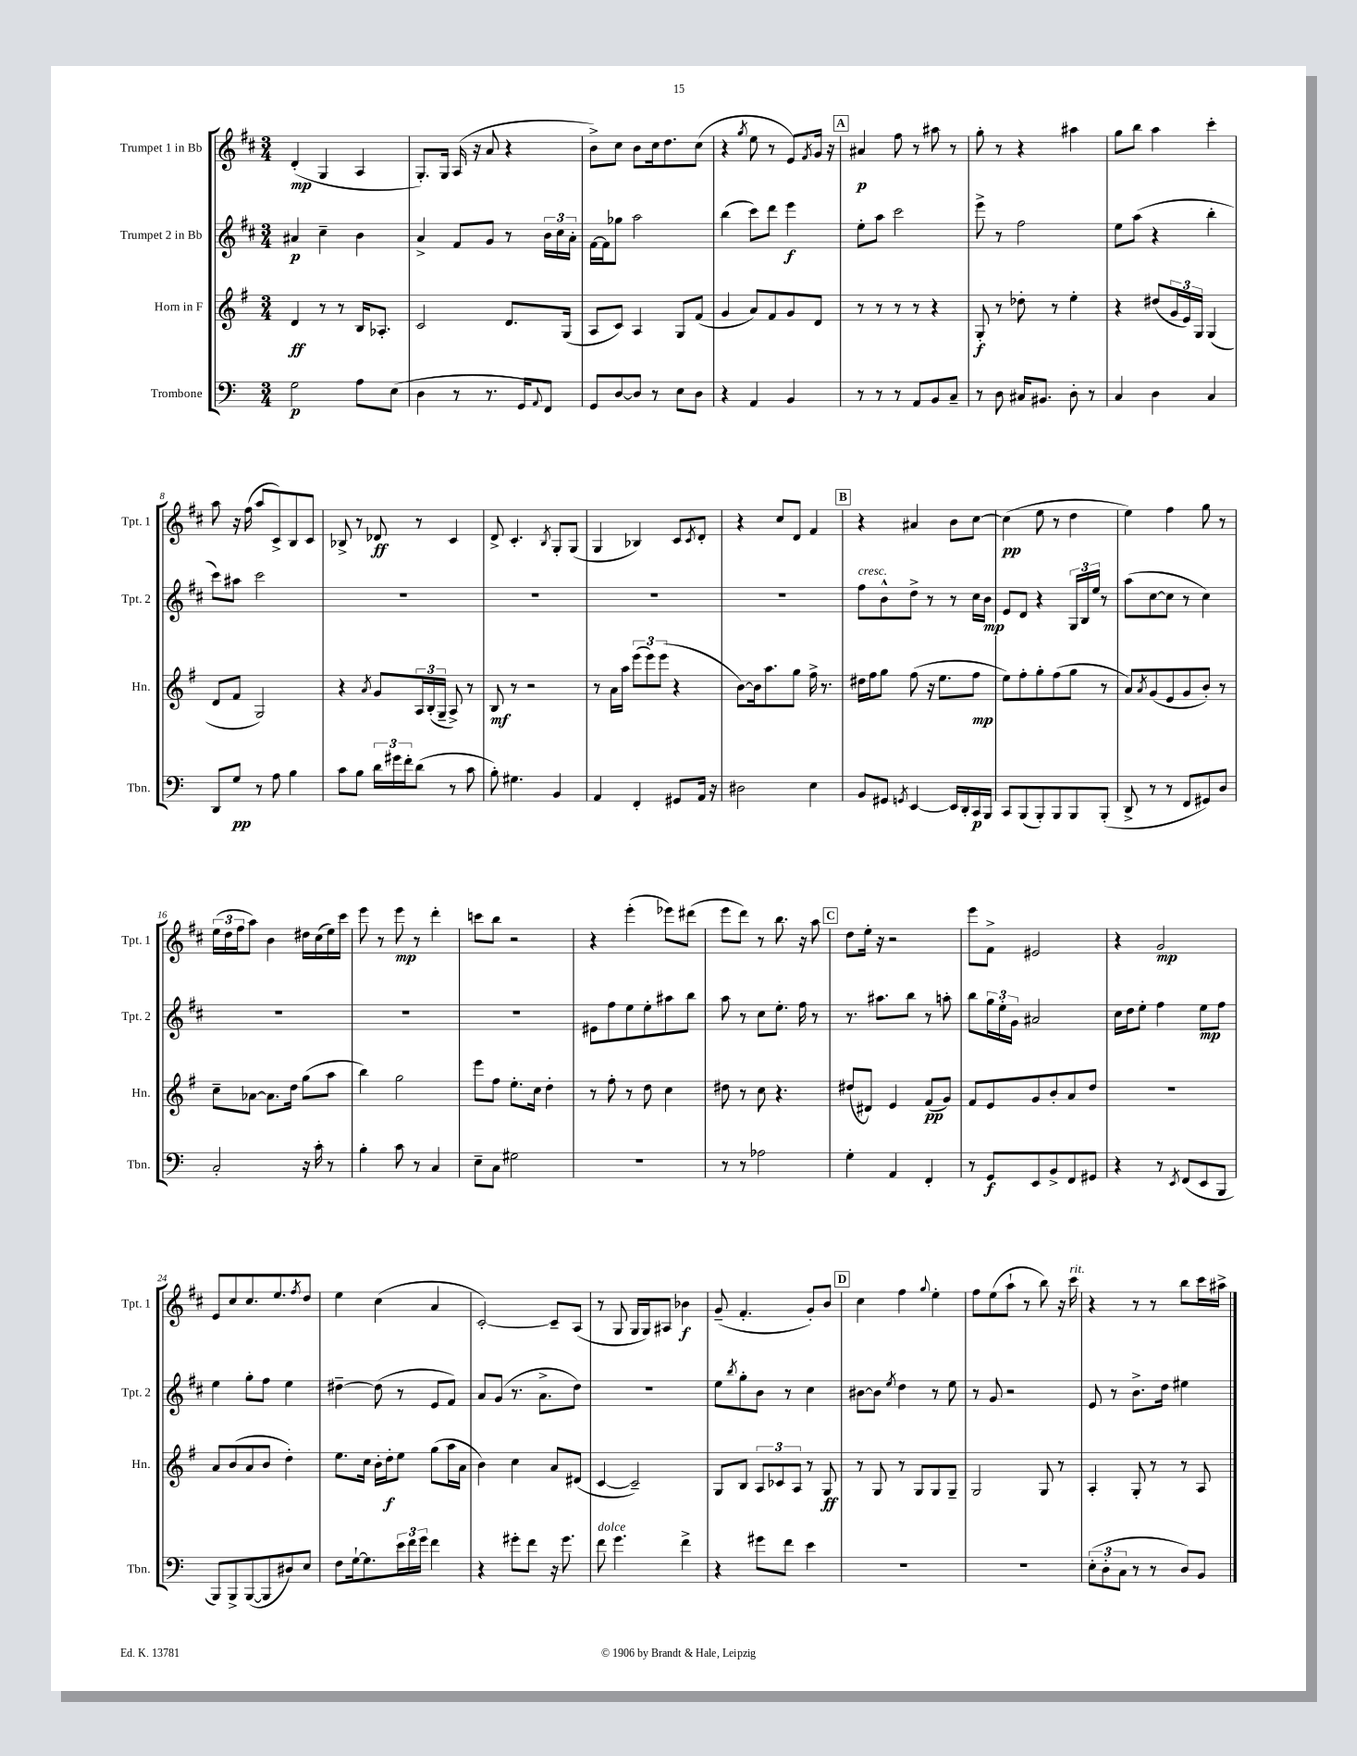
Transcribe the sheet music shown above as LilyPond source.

<<
\new StaffGroup <<
\new Staff = "s0" \with { instrumentName = "Trumpet 1 in Bb" shortInstrumentName = "Tpt. 1" } {
    \clef treble \key d \major \numericTimeSignature \time 3/4
    d'4-.\mp( g4 a4 |
    g8.-.) g16 a16( r16 a'8 r4 |
    b'8->) cis''8 b'8 cis''16 d''8. cis''8( |
    r4 \acciaccatura { g''8 } e''8 r8 e'8) \acciaccatura { fis'8 } g'16 r16 |
    \mark \markup { \box "A" } ais'4\p fis''8 r8 ais''8 r8 |
    g''8-. r8 r4 ais''4 |
    g''8 b''8 a''4 cis'''4-. |
    a''8 r16 fis''16( a''8 cis'8->) b8 cis'8 |
    bes8-> r8 des'8\ff r8 cis'4 |
    d'8-> cis'4.-. \acciaccatura { b8 } g8-. g8( |
    g4 bes4) cis'8 \acciaccatura { cis'8 } d'8-. |
    r4 cis''8 d'8 fis'4 |
    \mark \markup { \box "B" } r4 ais'4 b'8 cis''8~ |
    cis''4\pp( e''8 r8 d''4 |
    e''4) fis''4 g''8 r8 |
    \tuplet 3/2 { e''16( d''16 fis''16 } a''8) b'4 dis''16 cis''16( e''16) cis'''16 |
    e'''8 r8 e'''8\mp r8 d'''4-. |
    c'''8 b''8 r2 |
    r4 e'''4-.( ees'''8) dis'''8( |
    e'''8 d'''8) r8 b''8. r16 a''8 |
    \mark \markup { \box "C" } d''8 e''16-. r16 r2 |
    e'''8 fis'8-> eis'2 |
    r4 g'2\mp |
    e'8 cis''8 cis''8. e''8. \acciaccatura { fis''8 } d''8 |
    e''4 cis''4( a'4 |
    cis'2~-.) cis'8-- a8( |
    r8 g8 g16 g16) ais8 bes'4\f |
    g'8--( fis'4.-. g'8-.) b'8 |
    \mark \markup { \box "D" } cis''4 fis''4 \appoggiatura { g''8 } e''4-. |
    fis''8 e''8( a''8-! r8 b''8) r16 cis'''16^\markup { \italic "rit." } |
    r4 r8 r8 b''8 cis'''16 ais''16-> \bar "|." |
}
\new Staff = "s1" \with { instrumentName = "Trumpet 2 in Bb" shortInstrumentName = "Tpt. 2" } {
    \clef treble \key d \major \numericTimeSignature \time 3/4
    ais'4\p cis''4-- b'4 |
    a'4-> fis'8 g'8 r8 \tuplet 3/2 { b'16 cis''16 a'16-. } |
    fis'16~ fis'16 ges''8 a''2 |
    b''4( cis'''8) d'''8 e'''4\f |
    \mark \markup { \box "A" } e''8-. a''8 cis'''2 |
    e'''8-> r8 fis''2 |
    e''8 a''8( r4 b''4-. |
    cis'''8) ais''8 cis'''2 |
    R2. |
    R2. |
    R2. |
    R2. |
    \mark \markup { \box "B" } fis''8^\markup { \italic "cresc." } b'8-^ d''8-> r8 r8 cis''16 b'16\mp |
    e'8 d'8 r4 \tuplet 3/2 { g16 b16 e''16 } r8 |
    a''8( cis''8~ cis''8 r8 cis''4) |
    R2. |
    R2. |
    R2. |
    eis'8 fis''8 e''8 e''8-. ais''8 b''8 |
    a''8 r8 cis''8 e''8.-. fis''16 r8 |
    \mark \markup { \box "C" } r8. ais''8. b''8 r8 a''8-. |
    b''8 \tuplet 3/2 { g''16 e''16-. g'16 } ais'2 |
    cis''16 d''16 e''8-. fis''4 e''8\mp fis''8 |
    e''4 g''8-. fis''8 e''4 |
    dis''4~-- dis''8( r8 e'8 fis'8) |
    a'8 g'8( r8. a'8.-> d''8) |
    R2. |
    e''8 \acciaccatura { b''8 } g''8-. b'8 r8 cis''4 |
    \mark \markup { \box "D" } bis'8~ bis'8 \acciaccatura { e''8 } d''4 r8 e''8 |
    r8 g'8 r2 |
    e'8 r8 b'8.-> d''16 eis''4 \bar "|." |
}
\new Staff = "s2" \with { instrumentName = "Horn in F" shortInstrumentName = "Hn." } {
    \clef treble \key g \major \numericTimeSignature \time 3/4
    d'4\ff r8 r8 b16 aes8.-. |
    c'2 d'8. g16( |
    a8 c'8) a4 g8 fis'8( |
    g'4 a'8) fis'8 g'8 d'8 |
    \mark \markup { \box "A" } r8 r8 r8 r8 r4 |
    g8-.\f r8 des''8-. r8 e''4-. |
    r4 dis''8( \tuplet 3/2 { g'16 e'16) g16 } g4( |
    d'8 fis'8 g2) |
    r4 \acciaccatura { a'8 } g'8 \tuplet 3/2 { a16 b16-.( g16-- } a8->) r8 |
    b8\mf r8 r2 |
    r8 a'16 a''16 \tuplet 3/2 { e'''8( e'''8) e'''8( } r4 |
    b'8~) b'16 a''8. g''8 fis''16-> r8. |
    \mark \markup { \box "B" } dis''16 fis''16 g''8 fis''8( r16 e''8. fis''8\mp |
    e''8) fis''8-. g''8-. fis''8( g''8 r8 |
    a'8) \acciaccatura { a'8 } g'8( e'8 g'8 b'8-.) r8 |
    c''8-- aes'8~ aes'8. d''16 g''8( a''8 |
    b''4) g''2 |
    e'''8 fis''8 e''8.-. c''16 d''4-. |
    r8 fis''8-. r8 d''8 c''4 |
    dis''8 r8 c''8 r4. |
    \mark \markup { \box "C" } dis''8( dis'8) e'4 fis'8\pp( g'8) |
    fis'8 e'8 g'8 b'8-. a'8 d''8 |
    R2. |
    a'8 b'8( a'8 b'8 d''4-.) |
    e''8. c''16 b'16-. d''16-.\f e''8 g''8( a''16 a'16 |
    b'4) c''4 a'8 dis'8( |
    c'4~ c'2--) |
    g8 b8 \tuplet 3/2 { a8 ces'8 a8 } r8 g8\ff |
    \mark \markup { \box "D" } r8 g8 r8 g8 g8 g8-- |
    g2 g8 r8 |
    a4-. g8-. r8 r8 a8 \bar "|." |
}
\new Staff = "s3" \with { instrumentName = "Trombone" shortInstrumentName = "Tbn." } {
    \clef bass \key c \major \numericTimeSignature \time 3/4
    g2\p a8 e8( |
    d4 r8 r8. g,16 \appoggiatura { a,8 } f,8) |
    g,8 d8~ d8 r8 e8 d8 |
    r4 a,4 b,4 |
    \mark \markup { \box "A" } r8 r8 r8 a,8 b,8 c8-- |
    r8 d8 cis16 bis,8. d8-. r8 |
    c4 d4 c4 |
    d,8 g8\pp r8 a8 b4 |
    c'8 b8 \tuplet 3/2 { d'16 gis'16 f'16-. } d'8( r8 c'8 |
    b8-.) gis4. b,4 |
    a,4 f,4-. gis,8 a,16 r16 |
    dis2 e4 |
    \mark \markup { \box "B" } b,8 gis,8 \acciaccatura { g,8 } e,4~ e,16 d,16-. c,16\p b,,16 |
    c,8 b,,8( b,,8-.) b,,8 b,,8 b,,8-.( |
    d,8-> r8 r8 f,8 gis,8) d8 |
    c2-. r16 c'16-. r8 |
    b4-. c'8 r8 c4 |
    e8-- c8 gis2 |
    R2. |
    r8 r8 aes2 |
    \mark \markup { \box "C" } g4-. a,4 f,4-. |
    r8 g,8\f e,8 b,8-> f,8 gis,8 |
    r4 r8 \acciaccatura { e,8 } f,8( e,8 b,,8 |
    b,,8) b,,8-> b,,8~( b,,8 dis8) e8 |
    f8 g16~-! g8. \tuplet 3/2 { e'16 f'16 g'16 } f'4 |
    r4 gis'8-. f'8 r16 gis'8. |
    f'8^\markup { \italic "dolce" } g'4. f'4-> |
    r4 gis'8 f'8 e'4 |
    \mark \markup { \box "D" } R2. |
    R2. |
    \tuplet 3/2 { e8-.( d8-. c8 } r8 r8 d8) b,8 \bar "|." |
}
>>
>>
